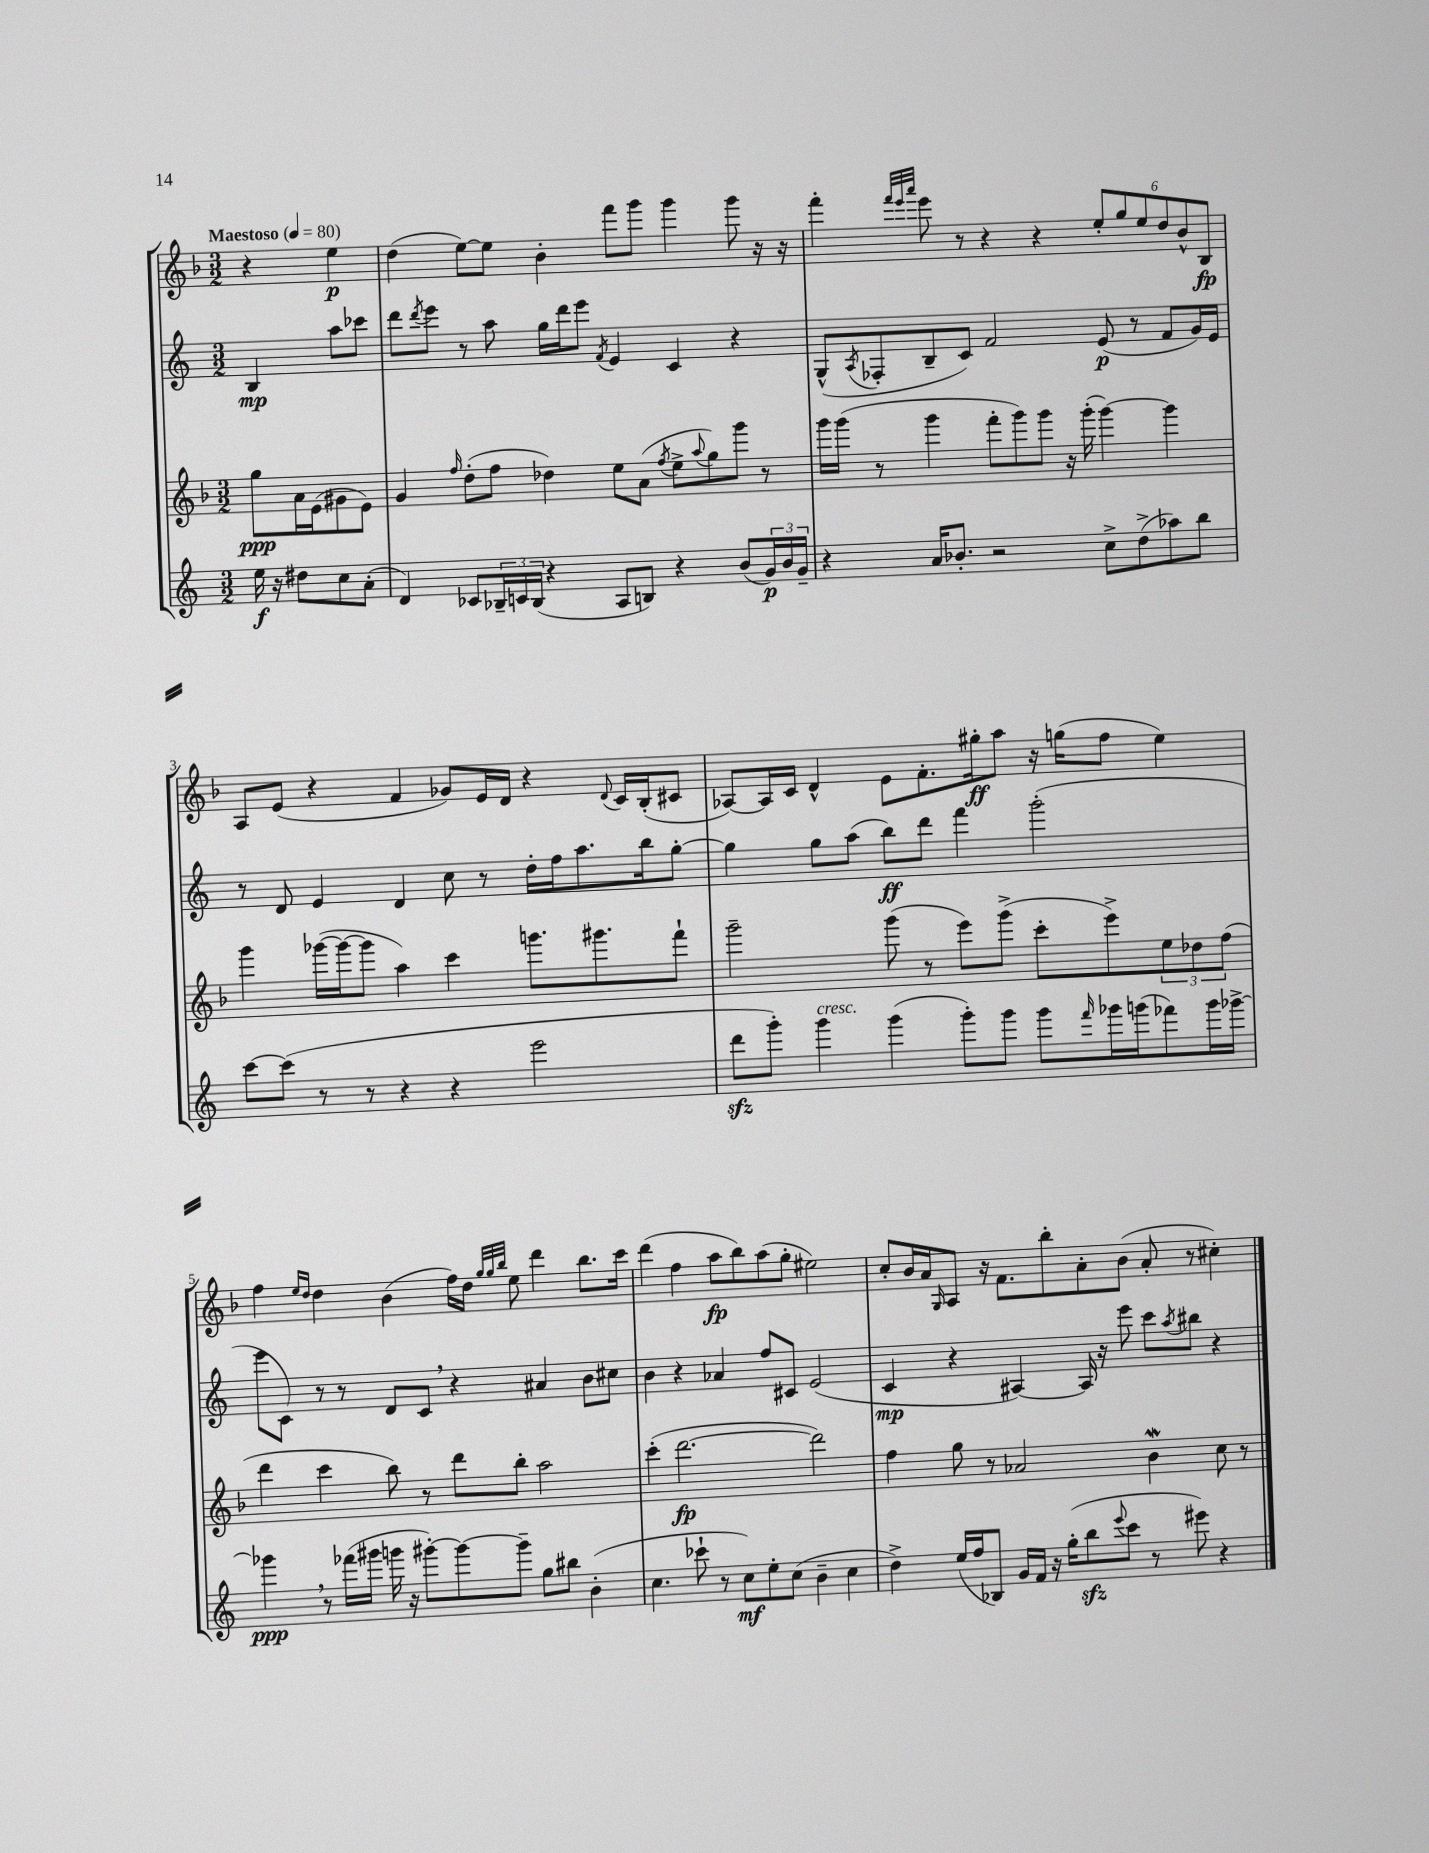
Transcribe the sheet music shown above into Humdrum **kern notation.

**kern	**kern	**kern	**kern
*staff4	*staff3	*staff2	*staff1
*clefG2	*clefG2	*clefG2	*clefG2
*k[]	*k[b-]	*k[]	*k[b-]
*M3/2	*M3/2	*M3/2	*M3/2
*MM80	*MM80	*MM80	*MM80
16ee	8gg	4B	4r
16r	.	.	.
8dd#	16a	.	.
.	(16e	.	.
8cc	8g#	8aa	4ee
(8a'	8e)	8ccc-	.
=	=	=	=
4d)	4g	8ddd	(4dd
.	.	8qddd	.
.	.	8eee	.
.	16qqff	.	.
8c-	(8dd'	8r	[8ee)
24B-~	8ff	8aa	8ee]
24c	.	.	.
(24B-	.	.	.
4r	4dd-)	16gg	4b-'
.	.	16ddd	.
.	.	8eee	.
.	.	8qf	.
8A	8ee	4e	8fff
8B)	(8a	.	8ggg
.	8qff	.	.
4r	8ee^	4c	4ggg
.	8qqaa	.	.
.	8gg)	.	.
(8b	8ggg	4r	8ggg
24g)	8r	.	16r
24b	.	.	.
.	.	.	16r
24g~	.	.	.
=	=	=	=
4r	16ggg	(8G^^	4fff'
.	(16ggg	.	.
.	.	8qA	.
.	8r	8F-'	.
.	.	.	32qqfff
.	.	.	32qqeee
.	.	.	32qqaaa
16a	4ggg	8B~	8eee
8.b-'	.	.	.
.	.	8c)	8r
2r	8fff'	2f	4r
.	8ggg)	.	.
.	8ggg	.	4r
.	16r	.	.
.	(16ggg'	.	.
8cc^	[4ggg)	(8e	12ee'
.	.	.	12gg
(8dd^	.	8r	.
.	.	.	12ee
8aa-)	4ggg]	8f	12dd
.	.	.	12b-^^
8bb	.	16g)	.
.	.	.	12B-
.	.	16e	.
=	=	=	=
[8ccc	4ggg	8r	8A
(8ccc]	.	8d	(8e
8r	([16ggg-	4e	4r
.	16ggg-_	.	.
8r	8ggg-]	.	.
4r	4aa)	4d	4f
4r	4ccc	8cc	8g-)
.	.	8r	16e
.	.	.	16d
2eee	8.ggg	16dd'	4r
.	.	16ff	.
.	.	8.aa	.
.	8.ggg#	.	.
.	.	.	8qqd
.	.	.	16c
.	.	16bb	(16B-'
.	8fff`	[8gg'	8c#
=	=	=	=
8ddd	2ggg~	4gg]	[8A-)
8ggg')	.	.	16A-]
.	.	.	16c
4ggg	.	8gg	4d^^
.	.	(8aa	.
(4ggg	(8ggg	8bb)	8e
.	8r	8ddd	8.f'
8ggg')	8eee)	4fff	.
.	.	.	16gg#'
8ggg	(8ggg^	.	8aa
8ggg	8ccc'	(2ggg'	16r
.	.	.	(16gg
16qqfff	.	.	.
16ggg-	8eee^)	.	8ff
(16ggg	.	.	.
8fff-)	12ee	.	4ee)
.	12dd-	.	.
16ggg	.	.	.
.	(12ff	.	.
[16ggg-^	.	.	.
=	=	=	=
4ggg-]	4ddd	8eee	4ff
.	.	8c)	.
.	.	.	16qqee
.	.	.	16qqdd
8r	4ccc	8r	4dd
(16fff-	.	8r	.
16ggg#	.	.	.
16ggg	8bb-)	8d	(4b-
16r	.	.	.
[8ggg#')	8r	8c	.
8ggg#_	8ddd	4r	16ff)
.	.	.	16dd
.	.	.	32qqgg
.	.	.	32qqgg
.	.	.	32qqbb-
8ggg#~]	8bb-'	.	8ee
8gg	2aa	4a#	4ddd
8bb#	.	.	.
(4b'	.	8b	8.bb-
.	.	8cc#	.
.	.	.	16ccc
=	=	=	=
4.cc	(4ccc'	4b	(4ddd
.	[2.ddd	4r	4ff
8ccc-`	.	.	.
8r	.	4a-	8aa
8cc)	.	.	8bb-)
8ee'	.	8ff	(8aa
(8cc	.	8c#	8gg'
4b~	2ddd])	(2e	2ee#)
4cc	.	.	.
=	=	=	=
4dd^)	4ff	4c	8cc'
.	.	.	16b-
.	.	.	16a
.	.	.	16qqG
(16ee	8gg	4r	8A
16ff	.	.	.
8B-)	8r	.	16r
.	.	.	8.f
16g	2a-	[4A#)	.
16f	.	.	.
16r	.	.	8bb-'
(16gg'	.	.	.
8bb	.	16A#]	8a'
.	.	16r	.
8qqeee	.	.	.
8ccc	.	8eee	(8b-
8r	4b-	8ccc	8a'
.	.	8qaa	.
8eee#)	.	8bb#	8r
4r	8cc	4r	4cc#')
.	8r	.	.
==	==	==	==
*-	*-	*-	*-
